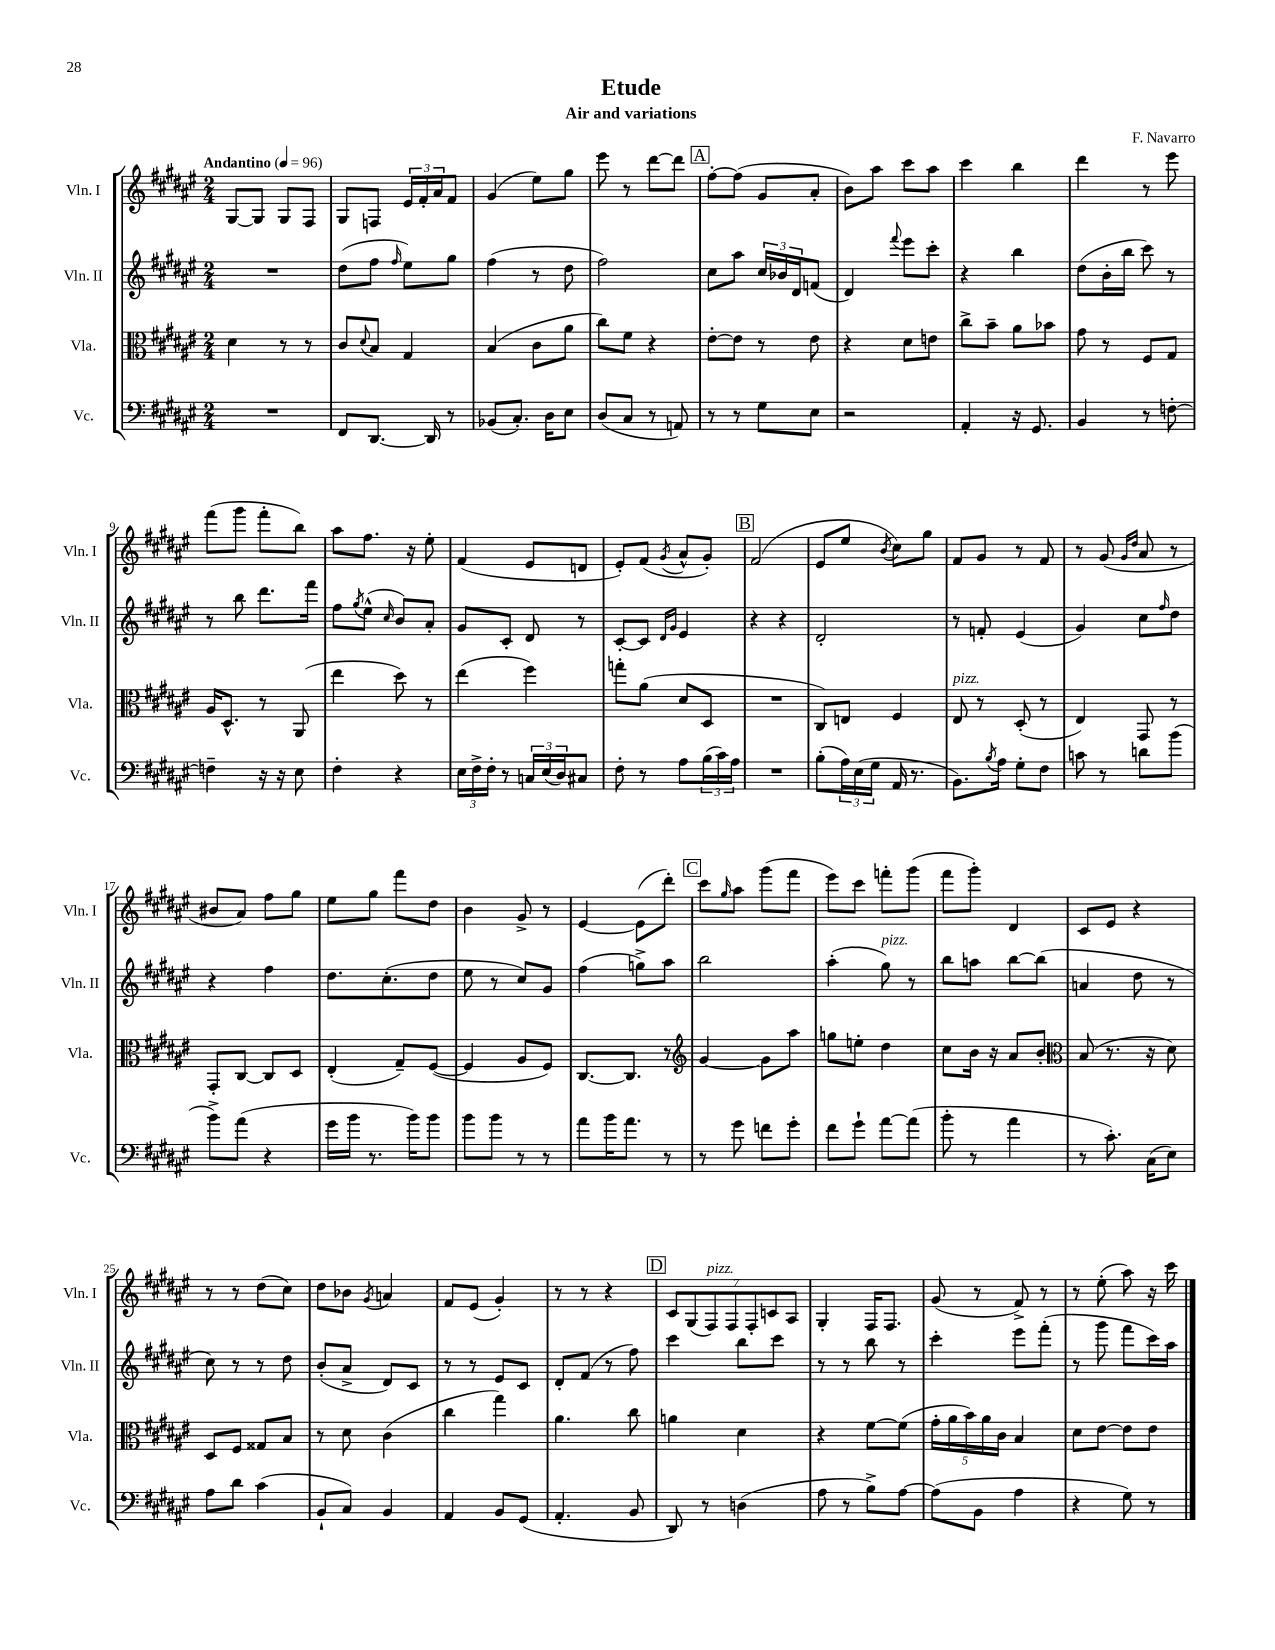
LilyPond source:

\header { title = "Etude" composer = "F. Navarro" subtitle = "Air and variations" }
<<
\new StaffGroup <<
\new Staff = "s0" \with { instrumentName = "Vln. I" shortInstrumentName = "Vln. I" } {
    \clef treble \key fis \major \numericTimeSignature \time 2/4 \tempo "Andantino" 4 = 96
    gis8~ gis8 gis8 fis8 |
    gis8 f8 \tuplet 3/2 { eis'16 fis'16-. ais'16 } fis'8 |
    gis'4( eis''8) gis''8 |
    eis'''8 r8 dis'''8~ dis'''8 |
    \mark \markup { \box "A" } fis''8~-. fis''8( gis'8 ais'8-. |
    b'8) ais''8 cis'''8 ais''8 |
    cis'''4 b''4 |
    dis'''4 r8 eis'''8 |
    fis'''8( gis'''8 fis'''8-. b''8) |
    ais''8 fis''8. r16 eis''8-. |
    fis'4( eis'8 d'8 |
    eis'8-.) fis'8( \acciaccatura { gis'8 } ais'8-^ gis'8-.) |
    \mark \markup { \box "B" } fis'2( |
    eis'8 eis''8 \acciaccatura { b'8 } cis''8) gis''8 |
    fis'8 gis'8 r8 fis'8 |
    r8 gis'8( \grace { gis'16 dis''16 } ais'8 r8 |
    bis'8 ais'8) fis''8 gis''8 |
    eis''8 gis''8 fis'''8 dis''8 |
    b'4 gis'8-> r8 |
    eis'4~ eis'8( dis'''8-.) |
    \mark \markup { \box "C" } cis'''8 \grace { gis''16 } ais''8 gis'''8( fis'''8 |
    eis'''8) cis'''8 f'''8-. gis'''8( |
    fis'''8 gis'''8-.) dis'4 |
    cis'8 eis'8 r4 |
    r8 r8 dis''8( cis''8) |
    dis''8 bes'8 \acciaccatura { gis'8 } a'4 |
    fis'8 eis'8( gis'4-.) |
    r8 r8 r4 |
    \mark \markup { \box "D" } \tuplet 7/4 { cis'8 gis8( fis8^\markup { \italic "pizz." }) fis8 fis8-. c'8 ais8 } |
    gis4-. fis16 fis8. |
    gis'8( r8 fis'8->) r8 |
    r8 eis''8-.( ais''8) r16 cis'''16 \bar "|." |
}
\new Staff = "s1" \with { instrumentName = "Vln. II" shortInstrumentName = "Vln. II" } {
    \clef treble \key fis \major \numericTimeSignature \time 2/4
    R2 |
    dis''8( fis''8 \grace { fis''16 } eis''8) gis''8 |
    fis''4( r8 dis''8 |
    fis''2) |
    \mark \markup { \box "A" } cis''8 ais''8 \tuplet 3/2 { cis''16 bes'16 dis'16 } f'8( |
    dis'4) \appoggiatura { fis'''8 } eis'''8 cis'''8-. |
    r4 b''4 |
    dis''8( b'16-. b''16 cis'''8) r8 |
    r8 b''8 dis'''8. fis'''16 |
    fis''8 \acciaccatura { gis''8 } eis''8-^( \grace { cis''16 } b'8) ais'8-. |
    gis'8 cis'8-. dis'8 r8 |
    cis'8~-. cis'8 \grace { dis'16 gis'16 } eis'4 |
    \mark \markup { \box "B" } r4 r4 |
    dis'2-. |
    r8 f'8-. eis'4( |
    gis'4) cis''8 \grace { fis''16 } dis''8 |
    r4 fis''4 |
    dis''8. cis''8.-.( dis''8 |
    eis''8 r8 cis''8) gis'8 |
    fis''4( g''8->) ais''8 |
    \mark \markup { \box "C" } b''2 |
    ais''4-.( gis''8^\markup { \italic "pizz." }) r8 |
    b''8 a''8 b''8~ b''8( |
    a'4 dis''8 r8 |
    cis''8) r8 r8 dis''8 |
    b'8-.( ais'8-> dis'8) cis'8 |
    r8 r8 eis'8 cis'8 |
    dis'8-. fis'8( r8 fis''8) |
    \mark \markup { \box "D" } cis'''4 b''8 cis'''8 |
    r8 r8 b''8 r8 |
    cis'''4-. eis'''8 fis'''8-.( |
    r8 gis'''8 fis'''8 cis'''16) ais''16 \bar "|." |
}
\new Staff = "s2" \with { instrumentName = "Vla." shortInstrumentName = "Vla." } {
    \clef alto \key fis \major \numericTimeSignature \time 2/4
    dis'4 r8 r8 |
    cis'8 \appoggiatura { dis'8 } b8 gis4 |
    b4( cis'8 ais'8 |
    cis''8) fis'8 r4 |
    \mark \markup { \box "A" } eis'8~-. eis'8 r8 eis'8 |
    r4 dis'8 e'8 |
    cis''8-> b'8-- ais'8 bes'8 |
    gis'8 r8 fis8 gis8 |
    ais16 dis8.-^ r8 ais,8( |
    eis''4 dis''8) r8 |
    eis''4( fis''4) |
    g''8-. ais'8( dis'8 dis8 |
    \mark \markup { \box "B" } R2 |
    cis8) e8 fis4 |
    eis8^\markup { \italic "pizz." } r8 dis8-.( r8 |
    eis4) gis,8 r8 |
    gis,8-. cis8~ cis8 dis8 |
    eis4-.( gis8--) fis8~( |
    fis4 ais8 fis8) |
    cis8.~ cis8. r8 |
    \mark \markup { \box "C" } \clef treble gis'4~ gis'8 ais''8 |
    g''8 e''8-. dis''4 |
    cis''8 b'16 r16 ais'8 b'8-. |
    \clef alto b8( r8. r16 dis'8) |
    dis8 fis8 gisis8 b8 |
    r8 dis'8 cis'4( |
    cis''4 gis''4) |
    ais'4. cis''8 |
    \mark \markup { \box "D" } a'4 dis'4 |
    r4 fis'8~ fis'8( |
    \tuplet 5/4 { gis'16-. ais'16 b'16) ais'16 cis'16 } b4 |
    dis'8 eis'8~ eis'8 eis'8 \bar "|." |
}
\new Staff = "s3" \with { instrumentName = "Vc." shortInstrumentName = "Vc." } {
    \clef bass \key fis \major \numericTimeSignature \time 2/4
    R2 |
    fis,8 dis,8.~ dis,16 r8 |
    bes,8( cis8.-.) dis16 eis8 |
    dis8( cis8 r8 a,8) |
    \mark \markup { \box "A" } r8 r8 gis8 eis8 |
    r2 |
    ais,4-. r16 gis,8. |
    b,4 r8 f8~-. |
    f4-- r16 r16 eis8 |
    fis4-. r4 |
    \tuplet 3/2 { eis16 fis16-> fis16-. } r8 \tuplet 3/2 { c16 eis16( dis16) } cis8 |
    fis8-. r8 ais8 \tuplet 3/2 { b16( cis'16) ais16 } |
    \mark \markup { \box "B" } R2 |
    b8-.( \tuplet 3/2 { ais16) eis16( gis16 } ais,16 r8. |
    b,8.) \acciaccatura { b8 } ais16 gis8-. fis8 |
    c'8 r8 d'8 b'8( |
    b'8->) ais'8( r4 |
    gis'16 b'16 r8. b'16) b'8 |
    b'8 b'8 r8 r8 |
    ais'8 b'16 ais'8. r8 |
    \mark \markup { \box "C" } r8 gis'8 f'8 gis'8-. |
    fis'8 gis'8-! ais'8~ ais'8( |
    b'8-. r8 ais'4 |
    r8 cis'8.-.) cis16( eis8) |
    ais8 dis'8 cis'4( |
    b,8-! cis8) b,4 |
    ais,4 b,8 gis,8( |
    ais,4.-. b,8 |
    \mark \markup { \box "D" } dis,8) r8 d4( |
    ais8 r8 b8->) ais8~ |
    ais8( b,8 ais4 |
    r4 gis8) r8 \bar "|." |
}
>>
>>
